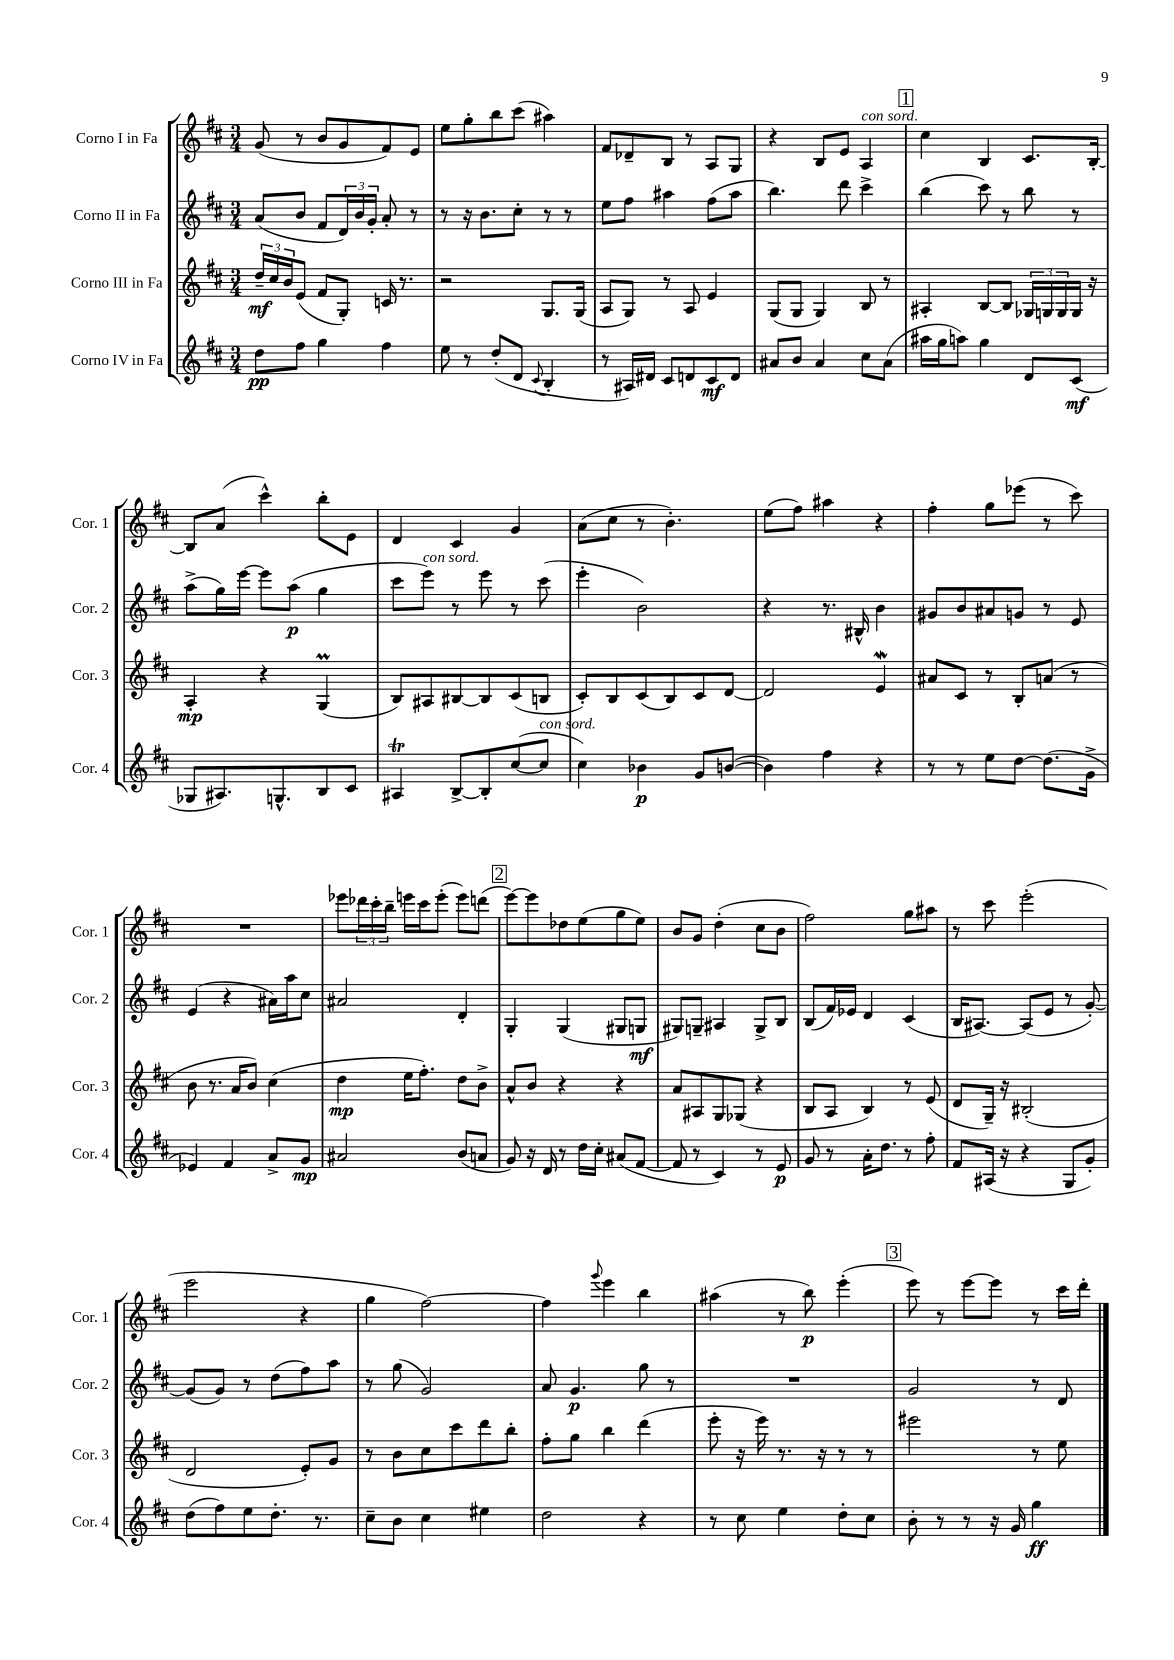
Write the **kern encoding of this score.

**kern	**dynam	**kern	**dynam	**kern	**dynam	**kern	**dynam
*part4	*part4	*part3	*part3	*part2	*part2	*part1	*part1
*staff4	*staff4	*staff3	*staff3	*staff2	*staff2	*staff1	*staff1
*I"Corno IV in Fa	*	*I"Corno III in Fa	*	*I"Corno II in Fa	*	*I"Corno I in Fa	*
*I'Cor. 4	*	*I'Cor. 3	*	*I'Cor. 2	*	*I'Cor. 1	*
*clefG2	*	*clefG2	*	*clefG2	*	*clefG2	*
*k[f#c#]	*	*k[f#c#]	*	*k[f#c#]	*	*k[f#c#]	*
*M3/4	*	*M3/4	*	*M3/4	*	*M3/4	*
=1	=1	=1	=1	=1	=1	=1	=1
8dd\L	pp	24dd~/LL	mf	(8a/L	.	(8g/	.
.	.	24cc#/	.	.	.	.	.
.	.	24b/J	.	.	.	.	.
8ff#\J	.	(8e/J	.	8b/J	.	8r	.
4gg\	.	8f#/L	.	8f#/L	.	8b/L	.
.	.	8G'/J)	.	24d/L)	.	8g/	.
.	.	.	.	24b/	.	.	.
.	.	.	.	24g'/JJ	.	.	.
4ff#\	.	16cn/	.	8a'/	.	8f#/)	.
.	.	8.r	.	.	.	.	.
.	.	.	.	8r	.	8e/J	.
=2	=2	=2	=2	=2	=2	=2	=2
8ee\	.	2r	.	8r	.	8ee\L	.
8r	.	.	.	16r	.	8gg'\	.
.	.	.	.	8.b\L	.	.	.
(8dd'/L	.	.	.	.	.	8bb\	.
8d/J	.	.	.	8cc#'\J	.	(8ccc#\J	.
8qqc#/	.	.	.	.	.	.	.
4B'/	.	8.G/L	.	8r	.	4aa#X\)	.
.	.	.	.	8r	.	.	.
.	.	(16G/Jk	.	.	.	.	.
=3	=3	=3	=3	=3	=3	=3	=3
8r	.	8A/L	.	8ee\L	.	8f#/L	.
16A#X/LL)	.	8G/J)	.	8ff#\J	.	8d-X~/	.
16d#X/JJ	.	.	.	.	.	.	.
8c#/L	.	8r	.	4aa#X\	.	8B/J	.
8dn/	.	8A/	.	.	.	8r	.
8c#/	mf	4e/	.	(8ff#\L	.	8A/L	.
8d/J	.	.	.	8aa#\J	.	8G/J	.
=4	=4	=4	=4	=4	=4	=4	=4
8a#X/L	.	(8G/L	.	4.bb\)	.	4r	.
8b/J	.	8G/J	.	.	.	.	.
4a#/	.	4G/)	.	.	.	8B/L	.
.	.	.	.	8ddd\	.	8e/J	.
!	!	!	!	!	!	!LO:TX:a:i:t=con sord.	!
8cc#\L	.	8B/	.	4ccc#^\	.	4A/	.
(8a#\J	.	8r	.	.	.	.	.
!!LO:REH:place=s1:t=1
=5	=5	=5	=5	=5	=5	=5	=5
16aa#X\LL	.	4A#X'/	.	(4bb\	.	4cc#\	.
16gg\J	.	.	.	.	.	.	.
8aan\J)	.	.	.	.	.	.	.
4gg\	.	[8B/L	.	8ccc#\)	.	4B/	.
.	.	8B/J]	.	8r	.	.	.
8d/L	.	24G-X/LL	.	8bb\	.	8.c#/L	.
.	.	24Gn/	.	.	.	.	.
.	.	24G/	.	.	.	.	.
(8c#/J	mf	16G/JJ	.	8r	.	.	.
.	.	16r	.	.	.	[16B'/Jk	.
!!LO:LB:g=z
=6	=6	=6	=6	=6	=6	=6	=6
8G-X/L	.	4A'/	mp	(8aa^\L	.	8B/L]	.
8.A#X/)	.	.	.	16gg\L)	.	(8a/J	.
.	.	.	.	[16eee\JJ	.	.	.
.	.	4r	.	8eee\L]	.	4ccc#^^\)	.
8.Gn^^/	.	.	.	.	.	.	.
.	.	.	.	(8aa\J	p	.	.
8B/	.	(4GM/	.	4gg\	.	8bb'\L	.
8c#/J	.	.	.	.	.	8e\J	.
=7	=7	=7	=7	=7	=7	=7	=7
4A#Xt/	.	8B/L)	.	8ccc#\L	.	4d/	.
!	!	!	!	!LO:TX:a:i:t=con sord.	!	!	!
.	.	8A#X/	.	8eee\J)	.	.	.
[8B^/L	.	[8B#X/	.	8r	.	4c#/	.
8B'/]	.	8B#/]	.	8eee\	.	.	.
([8cc#/	.	(8c#/	.	8r	.	4g/	.
!LO:TX:a:i:t=con sord.	!	!	!	!	!	!	!
8cc#/J]	.	8Bn/J	.	(8ccc#\	.	.	.
=8	=8	=8	=8	=8	=8	=8	=8
4cc#\)	.	8c#'/L)	.	4eee'\	.	(8a\L	.
.	.	8B/	.	.	.	8cc#\J	.
4b-X\	p	(8c#/	.	2b\)	.	8r	.
.	.	8B/)	.	.	.	4.b'\)	.
8g/L	.	8c#/	.	.	.	.	.
([8bn/J	.	[8d/J	.	.	.	.	.
=9	=9	=9	=9	=9	=9	=9	=9
4b\])	.	2d/]	.	4r	.	(8ee\L	.
.	.	.	.	.	.	8ff#\J)	.
4ff#\	.	.	.	8.r	.	4aa#X\	.
.	.	.	.	16B#X^^/	.	.	.
4r	.	4eW/	.	4b\	.	4r	.
=10	=10	=10	=10	=10	=10	=10	=10
8r	.	8a#X/L	.	8g#X/L	.	4ff#'\	.
8r	.	8c#/J	.	8b/	.	.	.
8ee\L	.	8r	.	8a#X/	.	8gg\L	.
[8dd\J	.	8B'/L	.	8gn/J	.	(8eee-X\J	.
(8.dd\L]	.	(8an/J	.	8r	.	8r	.
.	.	8r	.	8e/	.	8ccc#\)	.
16g^\Jk	.	.	.	.	.	.	.
!!LO:LB:g=z
=11	=11	=11	=11	=11	=11	=11	=11
4e-X/)	.	8b\	.	(4e/	.	2.r	.
.	.	8.r	.	.	.	.	.
4f#/	.	.	.	4r	.	.	.
.	.	16a/KL	.	.	.	.	.
.	.	8b/J)	.	.	.	.	.
8a^/L	.	(4cc#\	.	16a#X\LL)	.	.	.
.	.	.	.	16aa\J	.	.	.
8g/J	mp	.	.	8cc#\J	.	.	.
=12	=12	=12	=12	=12	=12	=12	=12
2a#X/	.	4dd\	mp	2a#X/	.	8eee-X\L	.
.	.	.	.	.	.	24ddd-X\L	.
.	.	.	.	.	.	24ccc#'\	.
.	.	.	.	.	.	24bb~\JJ	.
.	.	16ee\KL	.	.	.	16eeen\LL	.
.	.	8.ff#'\J)	.	.	.	16ccc#\J	.
.	.	.	.	.	.	(8eee'\J	.
(8b/L	.	8dd\L	.	4d'/	.	8eee\L)	.
8an/J	.	8b^\J	.	.	.	(8dddn\J	.
!!LO:REH:place=s1:t=2
=13	=13	=13	=13	=13	=13	=13	=13
8g/)	.	8a^^/L	.	4G'/	.	[8eee\L)	.
16r	.	8b/J	.	.	.	8eee\]	.
16d/	.	.	.	.	.	.	.
8r	.	4r	.	(4G/	.	8dd-X\	.
16dd\LL	.	.	.	.	.	(8ee\	.
16cc#'\JJ	.	.	.	.	.	.	.
(8a#X/L	.	4r	.	8G#X/L	.	8gg\	.
[8f#/J	.	.	.	8Gn/J	mf	8ee\J)	.
=14	=14	=14	=14	=14	=14	=14	=14
8f#/]	.	8a/L	.	8G#X/L)	.	8b/L	.
8r	.	8A#X/	.	8Gn~/J	.	8g/J	.
4c#/)	.	8G/	.	4A#X/	.	(4dd'\	.
.	.	(8G-X/J	.	.	.	.	.
8r	.	4r	.	8G^/L	.	8cc#\L	.
8e/	p	.	.	8B/J	.	8b\J	.
=15	=15	=15	=15	=15	=15	=15	=15
8g/	.	8B/L	.	(8B/L	.	2ff#\)	.
8r	.	8A/J	.	16f#/L)	.	.	.
.	.	.	.	16e-X/JJ	.	.	.
16a'\KL	.	4B/)	.	4d/	.	.	.
8.dd\J	.	.	.	.	.	.	.
8r	.	8r	.	(4c#/	.	8gg\L	.
8ff#'\	.	(8e/	.	.	.	8aa#X\J	.
=16	=16	=16	=16	=16	=16	=16	=16
8f#/L	.	8d/L	.	16B/KL	.	8r	.
.	.	.	.	[8.A#X/J)	.	.	.
(16A#X/Jk	.	16G~/Jk)	.	.	.	8ccc#\	.
16r	.	16r	.	.	.	.	.
4r	.	(2B#X'/	.	(8A#/L]	.	(2eee'\	.
.	.	.	.	8e/J	.	.	.
8G/L	.	.	.	8r	.	.	.
8g'/J)	.	.	.	[8g'/)	.	.	.
!!LO:LB:g=z
=17	=17	=17	=17	=17	=17	=17	=17
(8dd\L	.	2d/	.	(8g/L]	.	2eee\	.
8ff#\)	.	.	.	8g/J)	.	.	.
8ee\	.	.	.	8r	.	.	.
8.dd'\J	.	.	.	(8dd\L	.	.	.
.	.	8e'/L)	.	8ff#\)	.	4r	.
8.r	.	.	.	.	.	.	.
.	.	8g/J	.	8aa\J	.	.	.
=18	=18	=18	=18	=18	=18	=18	=18
8cc#~\L	.	8r	.	8r	.	4gg\	.
8b\J	.	8b\L	.	(8gg\	.	.	.
4cc#\	.	8cc#\	.	2g/)	.	[2ff#\)	.
.	.	8ccc#\	.	.	.	.	.
4ee#X\	.	8ddd\	.	.	.	.	.
.	.	8bb'\J	.	.	.	.	.
=19	=19	=19	=19	=19	=19	=19	=19
2dd\	.	8ff#'\L	.	8a/	.	4ff#\]	.
.	.	8gg\J	.	4.g/	p	.	.
.	.	.	.	.	.	8qqggg/	.
.	.	4bb\	.	.	.	4eee\	.
4r	.	(4ddd\	.	8gg\	.	4bb\	.
.	.	.	.	8r	.	.	.
=20	=20	=20	=20	=20	=20	=20	=20
8r	.	8eee'\	.	2.r	.	(4aa#X\	.
8cc#\	.	16r	.	.	.	.	.
.	.	16eee\)	.	.	.	.	.
4ee\	.	8.r	.	.	.	8r	.
.	.	.	.	.	.	8bb\)	p
.	.	16r	.	.	.	.	.
8dd'\L	.	8r	.	.	.	(4eee'\	.
8cc#\J	.	8r	.	.	.	.	.
!!LO:REH:place=s1:t=3
=21	=21	=21	=21	=21	=21	=21	=21
8b'\	.	2eee#X\	.	2g/	.	8eee\)	.
8r	.	.	.	.	.	8r	.
8r	.	.	.	.	.	[8eee\L	.
16r	.	.	.	.	.	8eee\J]	.
16g/	.	.	.	.	.	.	.
4gg\	ff	8r	.	8r	.	8r	.
.	.	8ee\	.	8d/	.	16ccc#\LL	.
.	.	.	.	.	.	16ddd'\JJ	.
==	==	==	==	==	==	==	==
*-	*-	*-	*-	*-	*-	*-	*-
